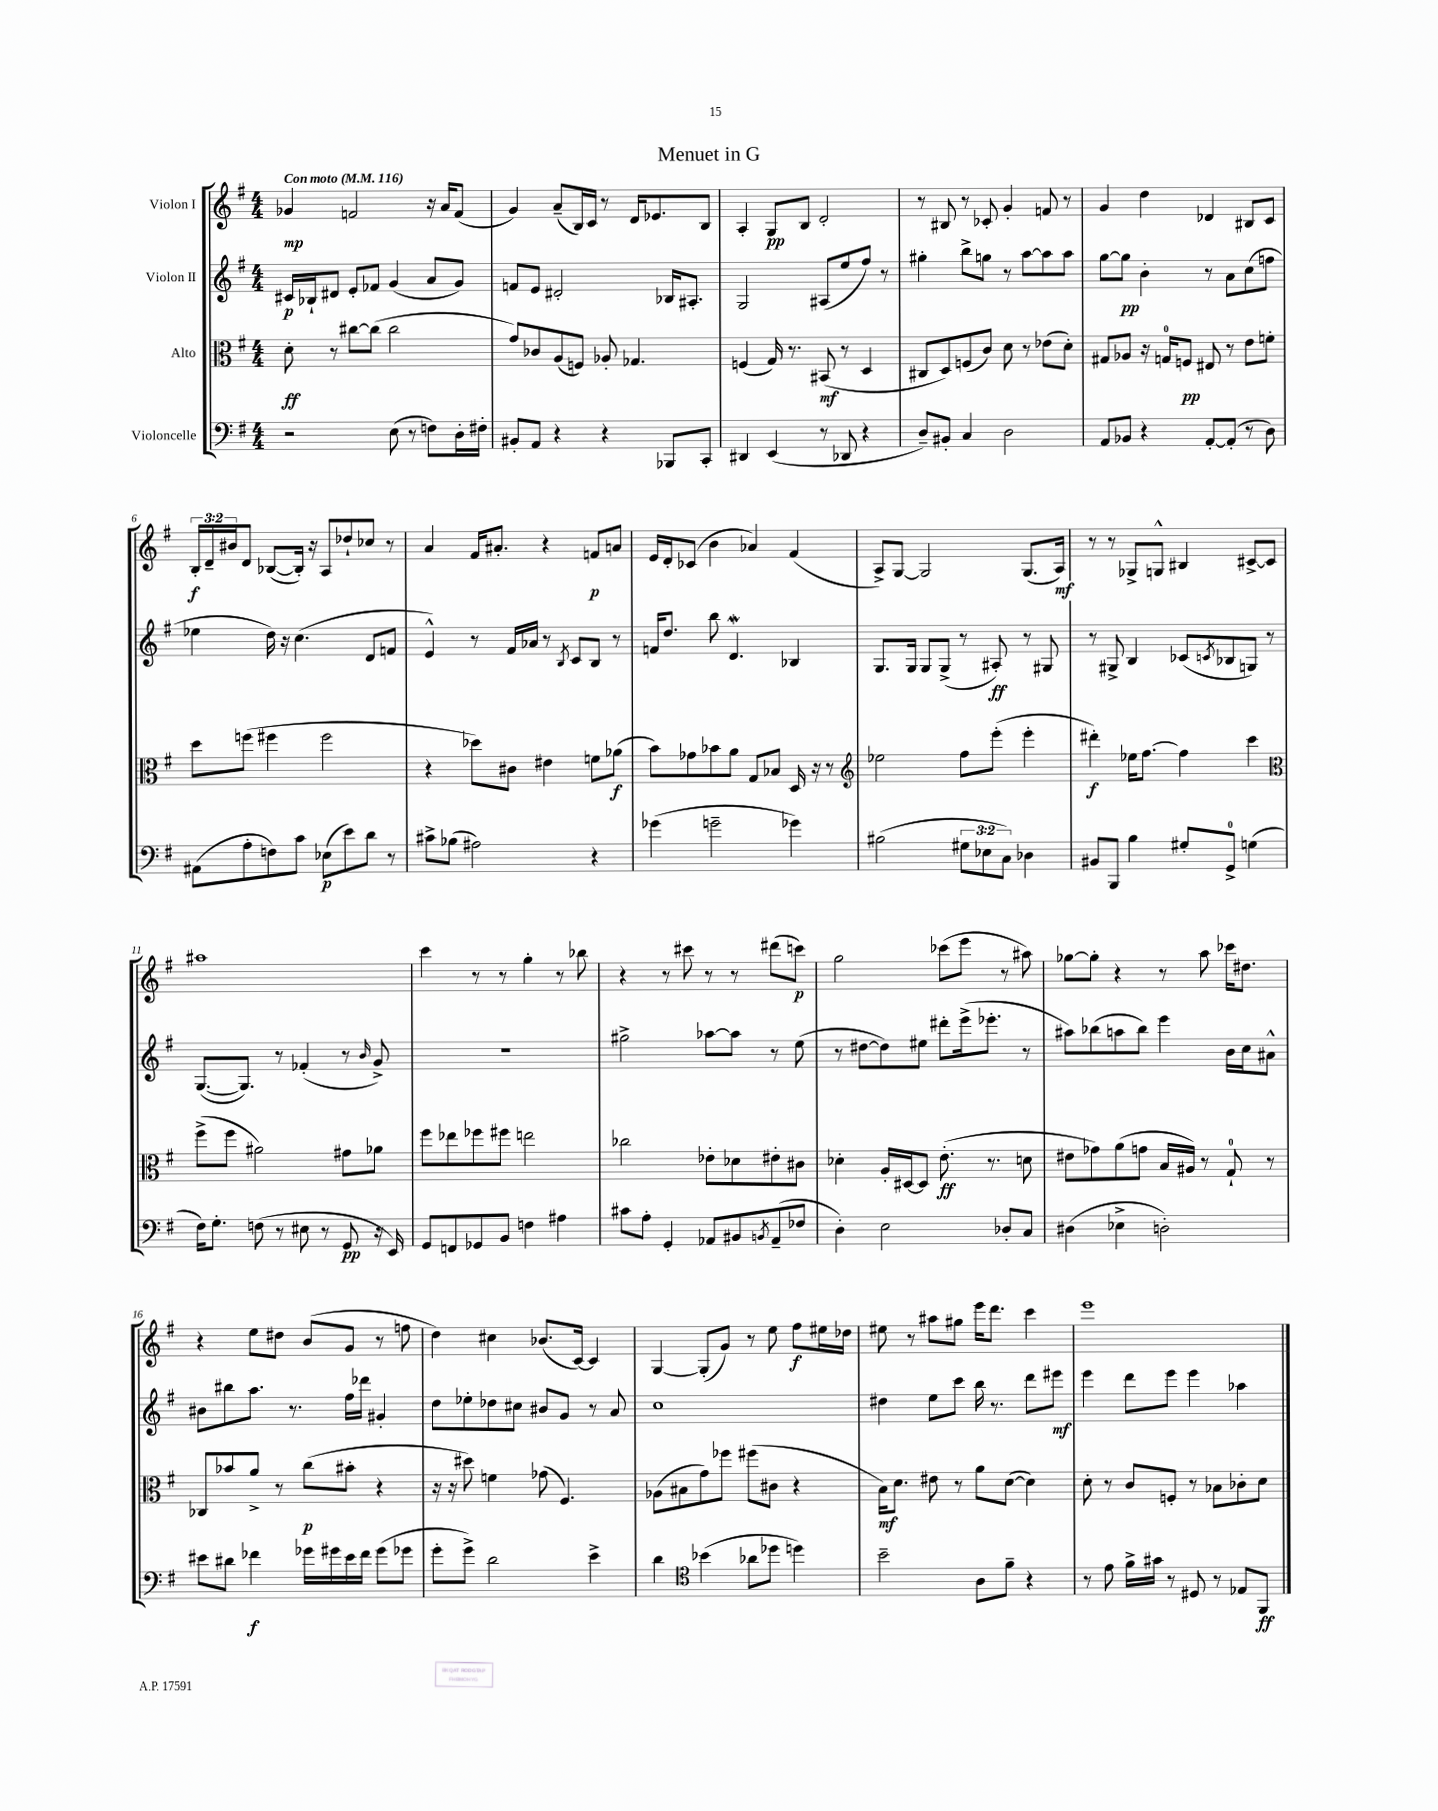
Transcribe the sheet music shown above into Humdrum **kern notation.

**kern	**kern	**kern	**kern
*staff4	*staff3	*staff2	*staff1
*clefF4	*clefC3	*clefG2	*clefG2
*k[f#]	*k[f#]	*k[f#]	*k[f#]
*M4/4	*M4/4	*M4/4	*M4/4
*MM116	*MM116	*MM116	*MM116
2r	8d'	16c#	4g-
.	.	16B-`	.
.	8r	8d#	.
.	[8cc#	8e'	2f
.	(8cc#]	8f-	.
(8E	2cc#	(4g	.
8r	.	.	.
8F)	.	8a	16r
.	.	.	16a
16D'	.	8g)	(8f
16F#'	.	.	.
=	=	=	=
8BB#'	8g)	8f	4g)
8AA	8c-	8e	.
4r	(8A	2d#'	(8a~
.	8F)	.	16B)
.	.	.	16c
4r	8A-'	.	8r
.	4.G-	.	16d
.	.	.	8.e-
8BBB-	.	16B-	.
.	.	8.A#'	.
8CC'	.	.	8B
=	=	=	=
4DD#	(4F	2G	4A'
(4EE	16G)	.	8G
.	8.r	.	.
.	.	.	8B
8r	(8BB#	(8A#	2d'
8DD-	8r	8ee	.
4r	4D	8ff#)	.
.	.	8r	.
=	=	=	=
8D~)	8C#	4gg#'	8r
8BB#'	8D)	.	8B#
4C	(8F	8bb^	8r
.	8c)	8gg	8c-'
2D	8d	8r	4g'
.	8r	[8aa	.
.	(8e-	8aa]	8f
.	8d')	8aa	8r
=	=	=	=
8AA	8G#	[8gg	4g
8BB-	8A-	8gg]	.
4r	16r	4b'	4dd
.	16G	.	.
.	8F	.	.
[8AA'	8E#	8r	4d-
(8AA']	8r	8a	.
8r	8e	(8cc	8B#
8D)	8f'	8ff	8c
=	=	=	=
(8AA#	8dd	4ee-	24B'
.	.	.	24d~
.	.	.	24b#
8A'	(8ff	.	8d
8F)	4ff#	16dd)	([8B-
.	.	16r	.
8c	.	(4.cc	16B-'])
.	.	.	16r
(8E-	2ff#	.	8A
8e)	.	.	8dd-`
8d	.	8d	8cc-
8r	.	8f	8r
=	=	=	=
8c#^	4r	4e^^)	4a
(8B-	.	.	.
2A#)	8dd-)	8r	16f#
.	.	.	8.a#'
.	8c#	16f#	.
.	.	16a-	.
.	4e#	8r	4r
.	.	8qB	.
.	.	8c	.
4r	8f	8B	8f
.	(8a-	8r	8a
=	=	=	=
(4g-	8b)	16f	16e
.	.	8.dd	16d'
.	8g-	.	(8c-
2g~	8b-	8bb	4b
.	8a	4.d	.
.	8G	.	4a-)
.	8B-	.	.
4g-)	16D	4B-	(4f#
.	16r	.	.
.	8r	.	.
=	=	=	=
*	*clefG2	*	*
(2B#	2ee-	8.G	8A^)
.	.	.	[8G
.	.	16G	.
.	.	8G	2G]
.	.	(8G^	.
12G#	8ff#	8r	.
12E-	.	.	.
.	(8eee'	8A#')	.
12C)	.	.	.
4D-	4eee'	8r	(8.G
.	.	8G#	.
.	.	.	16A)
=	=	=	=
8BB#	4ddd#')	8r	8r
8BBB	.	8G#^	8r
4B	16ee-	4B	8G-^
.	[8.ff#	.	.
.	.	.	8G^^
8G#'	4ff#]	(8c-	4B#
.	.	8qc	.
8GG^	.	8B-	.
(4G	4ccc	8G)	[8c#^
.	.	8r	8c#]
=	=	=	=
*	*clefC3	*	*
16F#)	(8ff#^	([8.G	1aa#
8.G'	.	.	.
.	8ff#	.	.
.	.	8.G])	.
(8F	2a#)	.	.
8r	.	8r	.
8E#	.	(4f-'	.
8r	.	.	.
8GG	8g#	8r	.
.	.	16qqb	.
16r	8a-	8g^)	.
16EE)	.	.	.
=	=	=	=
8GG	8ff#	1r	4ccc
8FF	8ee-	.	.
8GG-	8ff-	.	8r
8BB	8ff#	.	8r
4F	2ee	.	4gg'
4A#	.	.	8r
.	.	.	8bb-
=	=	=	=
8c#	2cc-	2gg#^	4r
8A'	.	.	.
4GG'	.	.	8r
.	.	.	8ccc#
8AA-	8e-'	[8aa-	8r
8BB#	8d-	8aa-]	8r
8qBB	.	.	.
(8AA-~	8e#'	8r	(8ddd#
8F-	8c#	(8ee	8ccc)
=	=	=	=
4D')	4d-'	8r	2gg
.	.	[8dd#	.
2E	16A'	8dd#])	.
.	[16D#	.	.
.	8D#]	8ee#	.
.	(8.e'	8ddd#'	(8ccc-
.	.	(16eee^	8eee
.	8.r	8.eee-'	.
8D-'	.	.	8r
8C	8d	8r	8aa#)
=	=	=	=
(4D#	8e#	8aa#)	[8gg-
.	8g-)	(8bb-	8gg-']
4E-^	(8a	8aa	4r
.	8g	8bb-)	.
2D')	16B	4eee	8r
.	16A#)	.	.
.	8r	.	8aa
.	8G`	16b	16ccc-
.	.	16cc	8.dd#
.	8r	8a#^^	.
=	=	=	=
8e#	8C-	8b#	4r
8d#	8b-	8bb#	.
4f-	8a^	8.aa	8ee
.	8r	.	8dd#
.	.	8.r	.
16g-	(8cc	.	(8b
16g#	.	.	.
16e#	8b#'	16ff#	8g
16f-	.	16ddd-	.
(8g#	4r	4g#'	8r
8g-	.	.	8ff
=	=	=	=
8g'	16r	8dd	4dd)
.	16r	.	.
8g^)	8dd#)	8ee-'	.
2d	4f	8dd-	4cc#
.	.	8cc#	.
.	(8g-	8b#	(8.b-
.	4.F#)	8g	.
.	.	.	[16c)
4e^	.	8r	4c]
.	.	8a	.
=	=	=	=
4d	(8A-	1cc	[4G
.	8B#	.	.
*clefC4	*	*	*
(4b-	8g)	.	(8G']
.	8ff-	.	8g)
8a-	(8ff#	.	8r
8dd-	8c#	.	8ee
4dd)	4r	.	8ff#
.	.	.	16ee#
.	.	.	16dd-
=	=	=	=
2b~	16B)	4dd#	8ee#
.	8.d	.	.
.	.	.	8r
.	8e#	8ee	8aa#
.	8r	8ccc	8gg#
8A	8a	16bb	16eee
.	.	8.r	8.ddd
8f#~	([8d	.	.
4r	4d])	8ddd	4ccc
.	.	8eee#	.
=	=	=	=
8r	8d'	4eee	1eee
8e	8r	.	.
16f#^	8c	8ddd	.
16g#	.	.	.
8r	8F'	8eee	.
8D#	8r	4eee	.
8r	8B-	.	.
8E-	8c-'	4aa-	.
8FF#	8d	.	.
==	==	==	==
*-	*-	*-	*-
